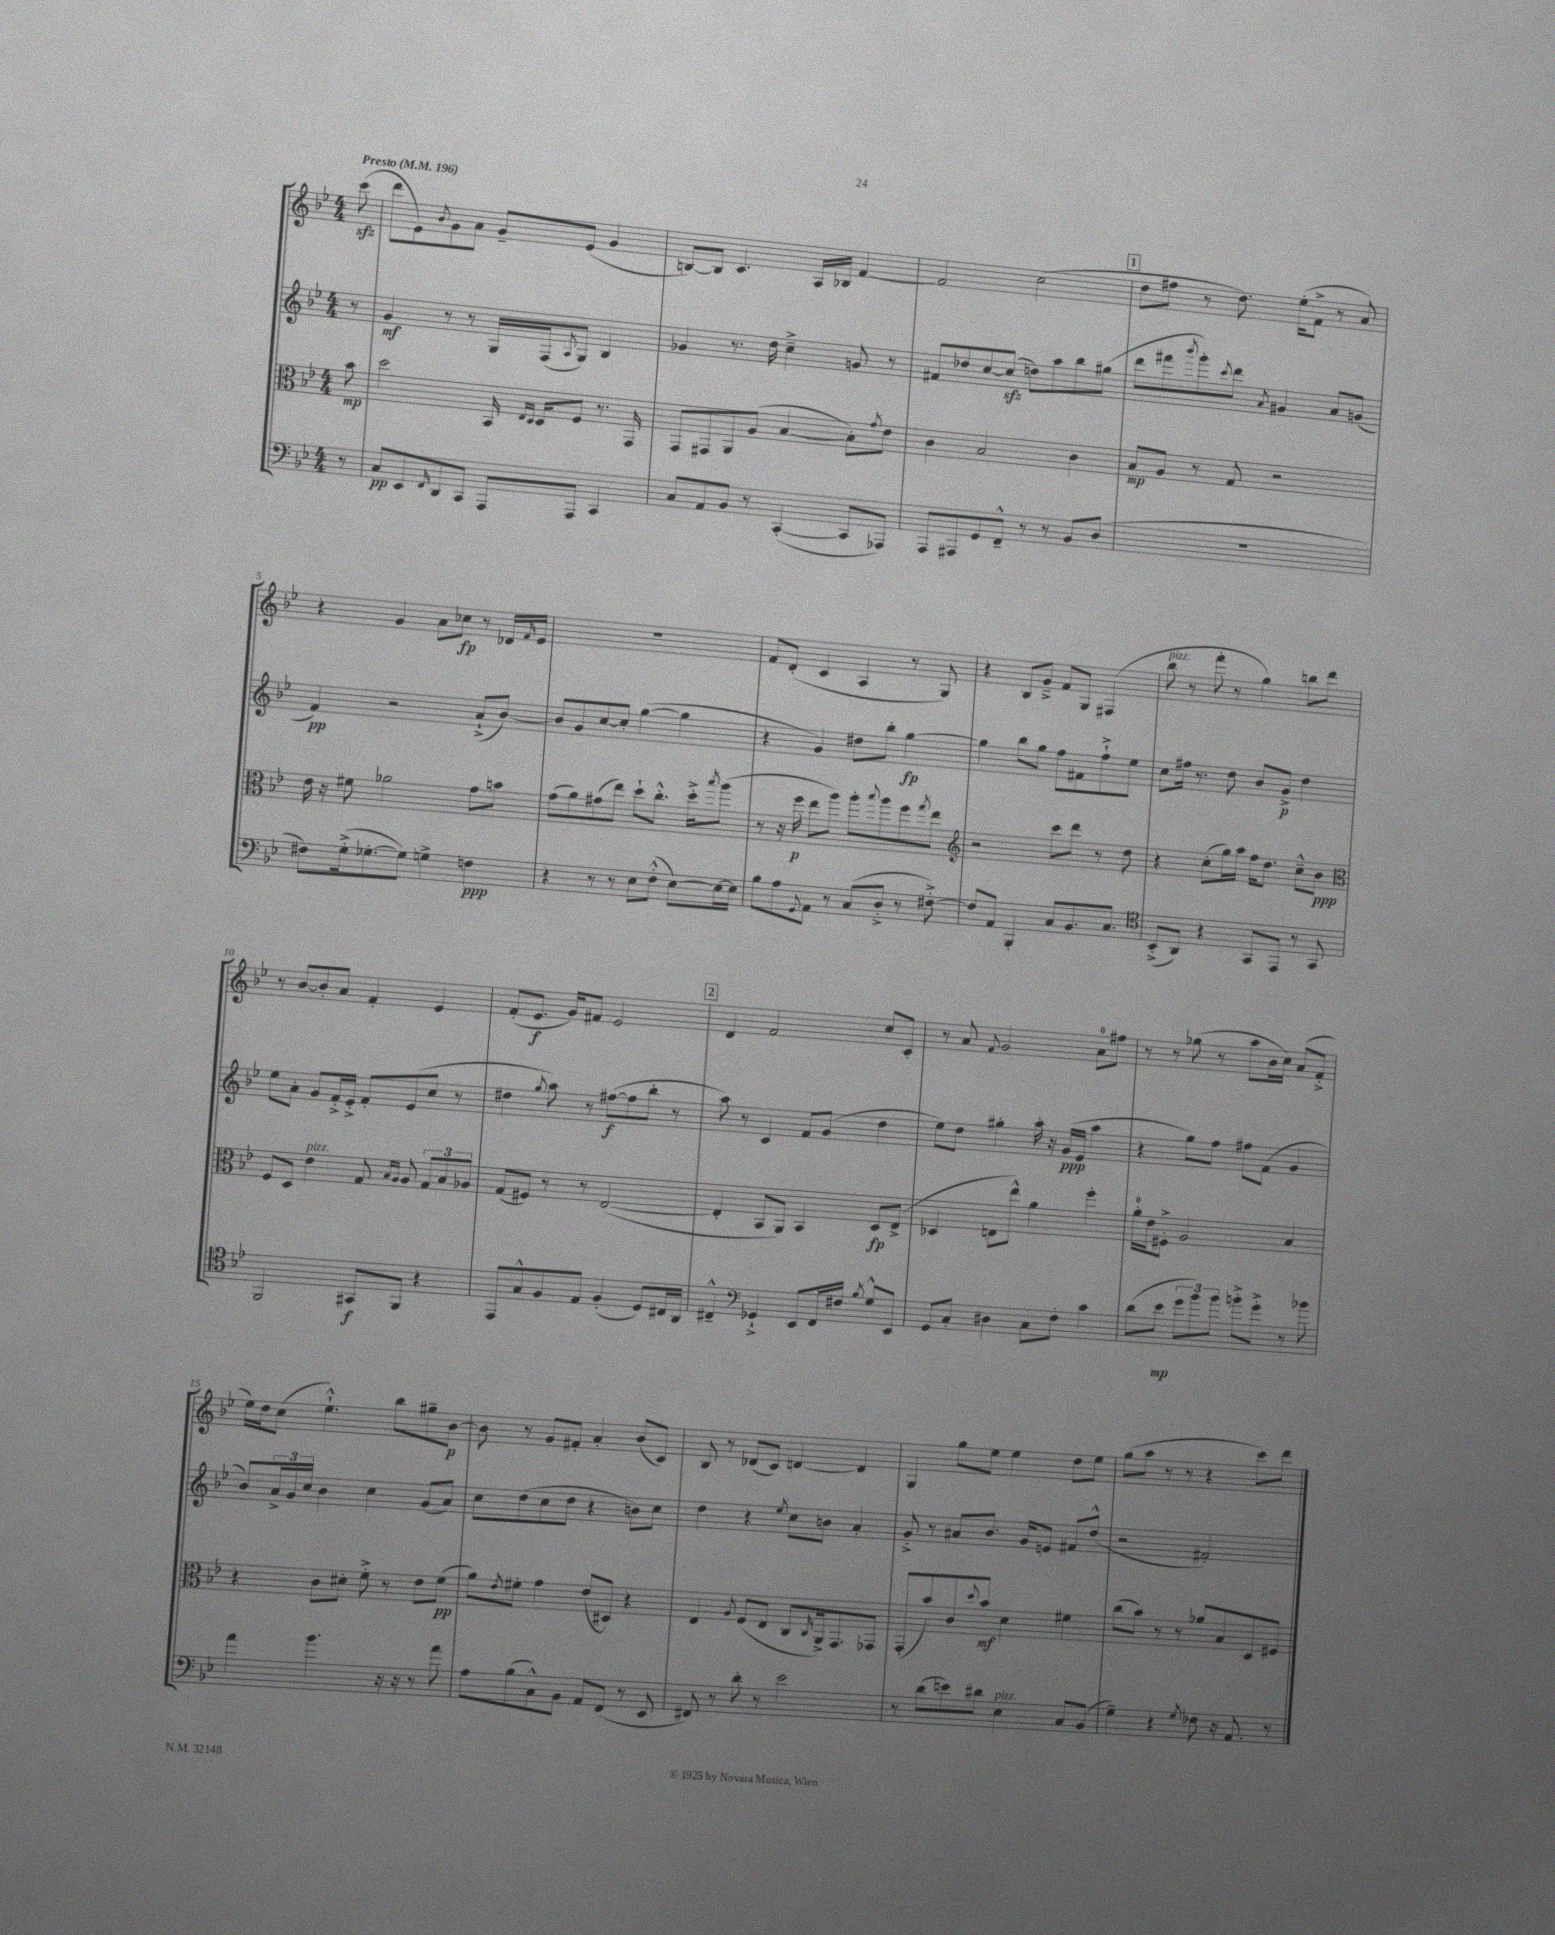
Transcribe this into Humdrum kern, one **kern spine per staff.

**kern	**kern	**kern	**kern
*staff4	*staff3	*staff2	*staff1
*clefF4	*clefC3	*clefG2	*clefG2
*k[b-e-]	*k[b-e-]	*k[b-e-]	*k[b-e-]
*M4/4	*M4/4	*M4/4	*M4/4
*MM196	*MM196	*MM196	*MM196
8r	8b-	8r	(8ccc
=	=	=	=
8C	2dd	4g	8ddd
8EE-	.	.	8e-)
16qqFF	.	.	8qb-
8DD	.	8r	8g
8CC	.	8r	8a
8AAA	16BB-	16G	8g~
.	16qqE-	.	.
.	16qqD	.	.
.	16D	(16F	.
.	.	8qA	.
8AAA	8F	8G)	(8e-
4CC	8.r	4B-	4g
.	16GG	.	.
=	=	=	=
8C	8GG	4g-	[8B)
8AA	8GG#	.	8B]
8BB-	8AA	8.r	4.c
8r	(8A	.	.
.	.	16dd	.
([4CC'	[4B-	4cc~^	.
.	.	.	16A
.	.	.	16B-
8CC]	8B-'])	8g	[4f
.	8qg	.	.
8AAA-)	8e-	8r	.
=	=	=	=
8AAA	4c	8f#	2f]
8AAA#	.	8dd-	.
8GG	2B-	[8cc	.
8FF~^^	.	(8cc]	.
8r	.	8dd)	(2cc
8r	.	8aa	.
8BB-	4c	8bb-	.
(8D	.	(8gg#	.
=	=	=	=
1r	8B-	8ddd	8dd
.	8A	8fff#	8ff#
.	.	8qbbb-	.
.	8r	8ggg')	8r
.	.	8qccc	.
.	8G	8ddd	8.dd)
.	.	8qa	.
.	2r	4g#	.
.	.	.	(16ee-'
.	.	.	8f^
.	.	8a	8r
.	.	(8g	8a)
=	=	=	=
8F#)	16e-	4f)	4r
.	16r	.	.
(16G'^	8f#	.	.
[8.G-'	.	.	.
.	2a-	2r	4g
8G-])	.	.	.
4G^	.	.	8a
.	.	.	8cc-
4F	8g	(8a`^	8r
.	8b	[8b-)	16d-
.	.	.	16qqf
.	.	.	16e-
=	=	=	=
4r	(8g	8b-]	1r
.	8a)	8g	.
8r	(8g#	[8cc	.
8r	8ee-)	8cc']	.
8E-	8dd`	([4gg	.
(8F'^^	8.cc'^^	.	.
[8E-)	.	4gg]	.
.	16dd'^	.	.
.	8qbb-	.	.
16E-_	(8aa	.	.
16E-]	.	.	.
=	=	=	=
8B-	8r	4r	8f
8A	16r	.	(8d'
.	16ff	.	.
8qqGG	.	.	.
8AA	8ee-	4g)	4c
8r	8aa)	.	.
(8C	8aa'	8dd#	4A
.	8qqbb-	.	.
8D'^	8aa	8bb-'	.
8r	8ff	[4gg	8r
.	8qgg	.	.
[8F#'^)	8ee-	.	8G)
=	=	=	=
*	*clefG2	*	*
8F#]	2r	4gg]	4r
8AA	.	.	.
4BBB-'	.	8bb-	8B-
.	.	8gg	8g~^
8C	8ccc	8ff	8f
8.BB-	8ddd	8f#	8G
.	8r	8ff`^	(4F#
8.C	.	.	.
.	8dd	8ee-	.
=	=	=	=
*clefC4	*	*	*
(8BB-'^	4r	8cc	8bb-
8AA)	.	16ff#	8r
.	.	8.r	.
4r	(8cc'	.	8fff'
.	16gg)	8dd	8r
.	16aa	.	.
8GG	16ff	8b-	4gg)
.	8.dd	.	.
8EE-	.	8g^	.
8r	8cc~^^	4dd	8bb
8GG	8b-	.	8ddd
=	=	=	=
*	*clefC3	*	*
2FF	8F	8ee-	8r
.	8D	8a'	[8b-
.	4e-	8g	8b-']
.	.	16f'^	8a
.	.	16e-'^	.
8GG#	8G	8f'	4f'
.	16qqB-	.	.
.	16qqA	.	.
8FF	8A	(8e-	.
4r	12G	8cc	4e-
.	12B-	.	.
.	.	8r	.
.	12A-	.	.
=	=	=	=
8EE-	(8G	4dd#	(8f'
8G^^	8F#)	.	8.e-
.	.	8qgg	.
8F	8r	8aa)	.
.	.	.	16g)
8E-	8r	8r	8f#
(4F'	([2E-	([8ff#	2e-
.	.	8ff#]	.
8D)	.	8bb-'	.
16C#	.	8r	.
16AA	.	.	.
=	=	=	=
4C#~^^	4E-']	8aa)	4d
.	.	8r	.
*clefF4	*	*	*
4GG-`^	8BB-	4c	2f
.	8AA)	.	.
8EE-	4BB-	8f	.
16FF	.	(8g	.
16F#	.	.	.
8qB-	.	.	.
8G^^	8D	4dd	8cc
8EE-	(8E-^	.	8c'
=	=	=	=
8GG	4D-	8ee-)	8r
8C'	.	8dd	8a
.	.	.	8qqf
4D#	8E	4gg#'	2g
.	8ee-^^)	.	.
8C	4a	16aa'	.
.	.	16r	.
8F'	.	(16g	.
.	.	16e-	.
4c	4ff'	4aa	8a
.	.	.	8ff#
=	=	=	=
(8d	16a'	4r	8r
.	16e-	.	.
8e-	8F#'^	.	8r
12g	2A	8gg)	(8gg-
12b-)	.	.	.
.	.	8ff	8r
12b-	.	.	.
8b'^	.	8ff#	8aa
8g'^	.	(8f	16b-
.	.	.	16cc)
8r	4B-	4g	(8a
8b-	.	.	8f'^
=	=	=	=
4a	4r	8b-)	16ee-)
.	.	.	16dd
.	.	24a^	(8cc
.	.	24g	.
.	.	24cc	.
4.b-	8c	4b-	4.ee-`^^)
.	8d#'	.	.
.	8f'^	4cc	.
16r	8r	.	8bb-
16r	.	.	.
8r	8e-	(8g	8gg#~
8a	(8f	8a)	[8b-
=	=	=	=
8A	8a)	8cc	8b-]
.	8qe-	.	.
(8B-	8f#'	(8dd	8r
8C^^)	4g	8cc	8g
8BB-	.	8dd	8f#'
8AA	(8e-	4r	4a'
(8FF	8D#)	.	.
8r	4r	8b)	(8b-
8EE-	.	8cc	8c)
=	=	=	=
8FF#)	4E-	4dd	8B-
8r	.	.	8r
.	8qA	.	.
8d'	(8F	4r	(8d-
8r	8E-	.	8c)
.	.	8qee-	.
2e-	8C	8cc	[4d
.	16qqC	.	.
.	16AA^)	8b	.
.	8.GG	.	.
.	.	4a'	4d]
.	8GG-	.	.
=	=	=	=
8r	(8GG'	8g'^	4G
(8d	8b-)	8r	.
8e)	8c	8a#	8gg
.	8qqdd	.	.
8d#	8b-	8.b-	8ee-
4E-	4d	.	4ee-
.	.	16g	.
.	.	8e	.
8C	4f#	8f#	8dd
(8BB-	.	(8dd^^	8ee-
=	=	=	=
4G~)	(8cc	2r	(8gg
.	8b-)	.	8aa
4r	8r	.	8r
.	8r	.	8r
8qG	.	.	.
8F-	8a-	2f#')	4r
16r	8B-	.	.
8.AA	.	.	.
.	8D	.	8ccc)
8r	8F#	.	8ddd
==	==	==	==
*-	*-	*-	*-
